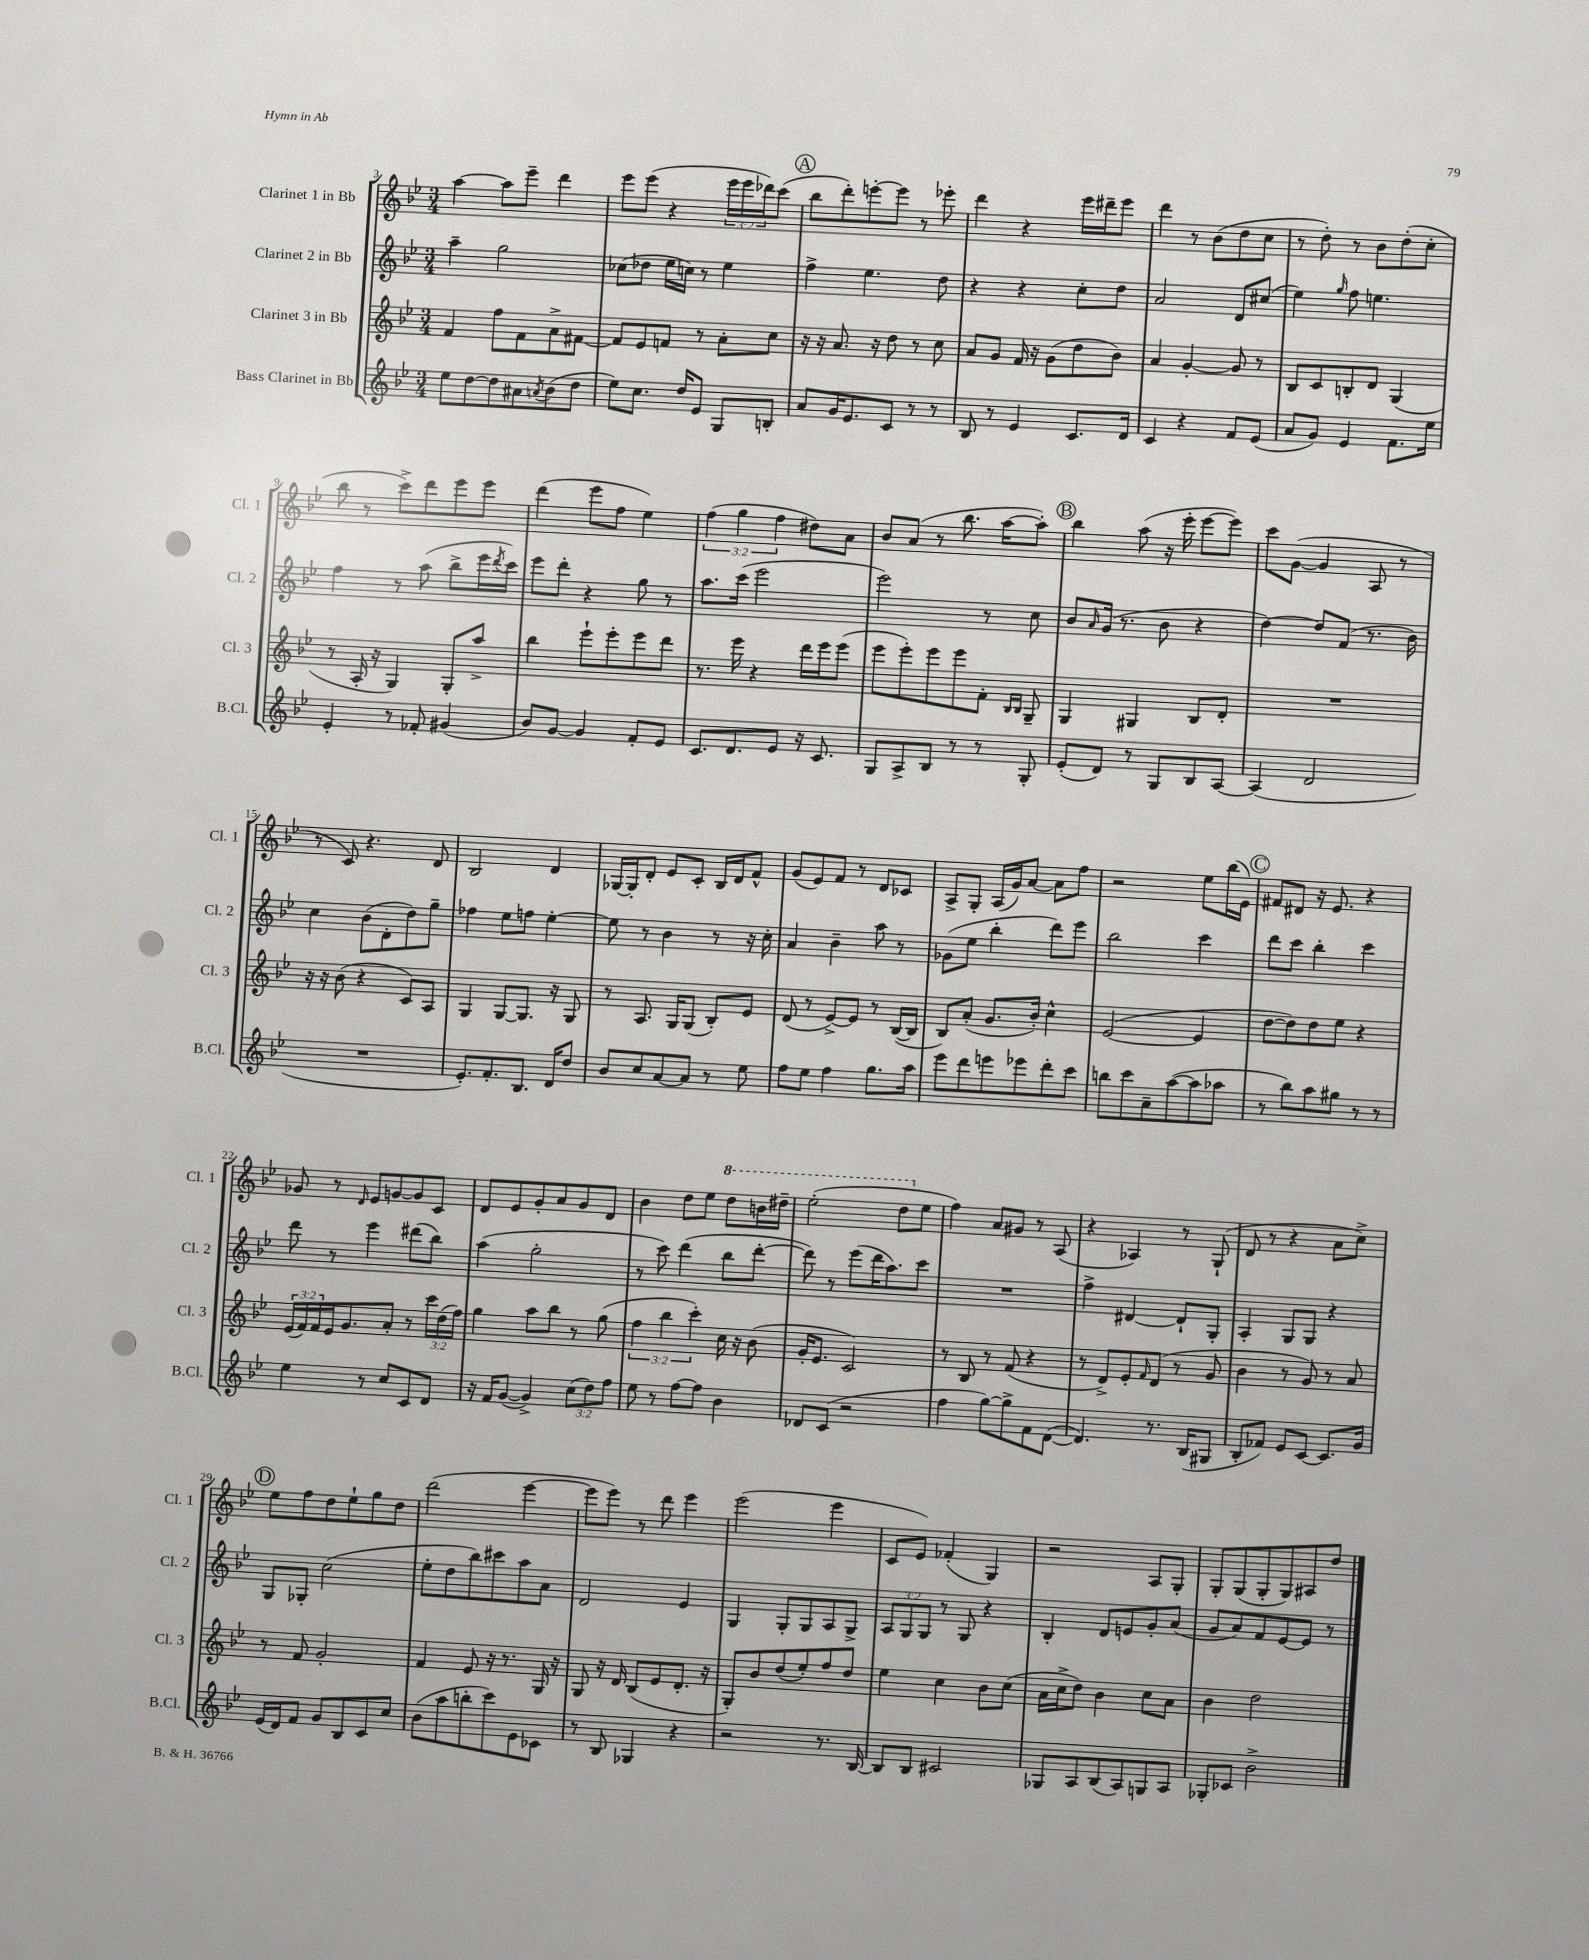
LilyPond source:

<<
\new StaffGroup <<
\new Staff = "s0" \with { instrumentName = "Clarinet 1 in Bb" shortInstrumentName = "Cl. 1" } {
    \clef treble \key bes \major \numericTimeSignature \time 3/4 \override Staff.TupletNumber.text = #tuplet-number::calc-fraction-text
    a''4~ a''8 ees'''8-- d'''4 |
    ees'''8 ees'''8( r4 \tuplet 3/2 { ees'''16 ees'''16 des'''16) } c'''8( |
    \mark \markup { \circle "A" } bes''8 d'''8-.) e'''8~-. e'''8 r8 ees'''8-. |
    d'''4 r4 ees'''16 dis'''16-- ees'''8 |
    d'''4 r8 bes'8( d''8 c''8 |
    r8 d''8-.) r8 bes'8 d''8-.( c''8-. |
    bes''8 r8 c'''8->) d'''8 ees'''8 ees'''8 |
    d'''4( ees'''8 f''8 ees''4) |
    \tuplet 3/2 { f''4( g''4 f''4 } dis''8) a'8 |
    bes'8 a'8( r8 bes''8. a''16~ a''8-.) |
    \mark \markup { \circle "B" } bes''4 a''8( r16 ees'''16-. ees'''8~ ees'''8) |
    c'''8 g'8~( g'4 a8 r8 |
    r8 c'8) r4. d'8 |
    bes2 d'4 |
    ges16~ ges16-. d'8-. ees'8 c'8-. bes16 d'16 f'8-^ |
    g'8( ees'8) f'8 r8 d'8 ces'8 |
    a8-> g8-. a16( g'16) a'8~ a'8 f''8 |
    r2 ees''8 bes''16( ees'16) |
    \mark \markup { \circle "C" } fis'8 dis'8 r16 ees'8. r4 |
    ges'8 r8 \grace { d'16 } ees'8 g'8~ g'8 c'8 |
    d'8 ees'8 g'8-. a'8 g'8 d'8 |
    bes'4 d''8 ees''8 \ottava #1 d'''8 b''16 dis'''16-- |
    ees'''2-.( d'''8 \ottava #0 ees''8 |
    f''4) a'8 gis'8 r8 a8( |
    r4 aes4) r8 g8-!( |
    d'8 r8 r4 a'8 c''8->) |
    \mark \markup { \circle "D" } ees''8 f''8 d''8 ees''8-! g''8 d''8 |
    d'''2( ees'''4~ |
    ees'''8 ees'''8) r8 d'''8 ees'''4 |
    ees'''2( ees'''4 |
    c'8 ees'8) fes'4-.( g4) |
    r2 a8 g8-. |
    g8-. g8( g8-. g8) ais8 d''8 \bar "|." |
}
\new Staff = "s1" \with { instrumentName = "Clarinet 2 in Bb" shortInstrumentName = "Cl. 2" } {
    \clef treble \key bes \major \numericTimeSignature \time 3/4 \override Staff.TupletNumber.text = #tuplet-number::calc-fraction-text
    a''4-- g''2 |
    ces''8( des''8 ees''16 c''16) r8 ees''4 |
    \mark \markup { \circle "A" } f''4-> ees''4. d''8 |
    r4 r4 c''8-. d''8 |
    a'2 d'8 cis''8( |
    ees''4) \grace { g''16 } f''8 e''4. |
    f''4 r8 a''8( bes''8-> ees'''16 \acciaccatura { d'''8 } c'''16) |
    ees'''8 d'''8-. r4 g''8 r8 |
    a''8. c'''16( ees'''2 |
    ees'''2) r8 c''8 |
    \mark \markup { \circle "B" } bes'8 \grace { a'16 } g'16( r8. bes'8 r4 |
    d''4~) d''8 f'8( r8. bes'16) |
    c''4 bes'8( d'8-. d''8) g''8-- |
    fes''4 ees''8 f''8 ees''4~-. |
    ees''8 r8 bes'4 r8 r16 c''16-. |
    a'4 bes'4-- a''8 r8 |
    ges'8( ees''8 bes''4-. d'''8) ees'''8 |
    bes''2 c'''4 |
    \mark \markup { \circle "C" } d'''8 c'''8 bes''4-. c'''4 |
    d'''8 r8 ees'''4 dis'''8( bes''8) |
    a''4( g''2-. |
    r8 c'''8) d'''4( bes''8 d'''8~-. |
    d'''8) r8 ees'''8( d'''16 a''8.) c'''8 |
    R2. |
    f''4-> dis'4~ dis'8-! g8-. |
    a4-. g8 g8 r4 |
    \mark \markup { \circle "D" } g8 ges8-. c''2( |
    ees''8-. d''8 bes''8) cis'''8 a''8 a'8 |
    d'2 ees'4 |
    g4 g8-. g8 a8 g8-> |
    \tuplet 3/2 { a8 g8 g8 } r8 g8 r4 |
    bes4-. d'8 e'8 g'8-. a'8( |
    g'8 a'8) f'8 ees'8~ ees'8 r8 \bar "|." |
}
\new Staff = "s2" \with { instrumentName = "Clarinet 3 in Bb" shortInstrumentName = "Cl. 3" } {
    \clef treble \key bes \major \numericTimeSignature \time 3/4 \override Staff.TupletNumber.text = #tuplet-number::calc-fraction-text
    f'4 f''8 f'8 a'8-> fis'8~ |
    fis'8 ees'8 f'8 r8 a'8-. c''8 |
    \mark \markup { \circle "A" } r16 r16 a'8. r16 d''8 r8 c''8 |
    a'8 g'8 f'16 r16 g'8( d''8 bes'8) |
    a'4 g'4~-. g'8 r8 |
    bes8 c'8 b8-. d'8 g4( |
    r8 a16-. r16 g4) g8-. a''8-> |
    bes''4 ees'''8-! ees'''8-. ees'''8 d'''8 |
    r8. ees'''16 r4 d'''16 ees'''16 ees'''8( |
    ees'''8 ees'''8-.) ees'''8 ees'''8 f'8-. \grace { bes16 bes16 } g8-- |
    \mark \markup { \circle "B" } g4 gis4 bes8 d'8-. |
    R2. |
    r16 r16 bes'8( r4 c'8) a8 |
    g4 g8~ g8. r16 g8 |
    r8 a8. g16 g8( bes8-.) ees'8 |
    d'8( r8 ees'8~->) ees'8 r8 bes16~( bes16 |
    bes8) a'8-.( g'8. bes'16-.) c''4-^ |
    ees'2~( ees'4 |
    \mark \markup { \circle "C" } d''8~ d''8) d''8 ees''8 r4 |
    \tuplet 3/2 { ees'16( f'16) f'16 } ees'16 g'8. a'8-. r8 \tuplet 3/2 { c'''16 d''16( f''16) } |
    g''4 a''8 bes''8 r8 g''8( |
    \tuplet 3/2 { f''4 bes''4 c'''4-.) } c''16 r16 bes'8( |
    g'16-. ees'8. c'2) |
    r8 bes8 r8 f'8( r4 |
    r8 d'8->) ees'8-. \grace { f'16 } d'8( r8 g'8 |
    bes'4 r8 g'8) r8 a'8 |
    \mark \markup { \circle "D" } r8 f'8 g'2-. |
    f'4 ees'8 r16 r8. g16 r16 |
    g8 r16 d'16 bes8( ees'8 d'8.-. r16 |
    g8-.) bes'8 d''8( ees''8-.) f''8 d''8 |
    ees''4 c''4 bes'8 c''8( |
    a'16 c''16-> d''8) bes'4 c''8 a'8 |
    bes'4 d''2 \bar "|." |
}
\new Staff = "s3" \with { instrumentName = "Bass Clarinet in Bb" shortInstrumentName = "B.Cl." } {
    \clef treble \key bes \major \numericTimeSignature \time 3/4 \override Staff.TupletNumber.text = #tuplet-number::calc-fraction-text
    ees''8 d''8~ d''8 ais'8 \acciaccatura { a'8 } bes'8( d''8 |
    ees''8) c''8. d''16 ees'8 g8 b8-. |
    \mark \markup { \circle "A" } a'8 g'16 ees'8. c'8 r8 r8 |
    bes8 r8 ees'4 c'8. d'16 |
    c'4 r4 f'8 ees'8( |
    a'8 g'8) ees'4 f'8. ees''16 |
    ees'4-. r8 fes'8-. gis'4( |
    bes'8) g'8~ g'4 f'8-. ees'8 |
    c'8. d'8. ees'8 r16 c'8. |
    g8 a8-> bes8 r8 r8 g8-. |
    \mark \markup { \circle "B" } ees'8-.( d'8) r8 g8 bes8 a8~ |
    a4( d'2 |
    R2. |
    ees'8.-.) f'8.-. bes8. d'16 d''8 |
    bes'8 c''8 a'8~ a'8 r8 ees''8 |
    f''8 ees''8 f''4 g''8. a''16 |
    ees'''8 d'''8 e'''8 ees'''8 d'''8-. c'''8 |
    b''8 c'''8 a'8-- a''8~( a''8 aes''8 |
    \mark \markup { \circle "C" } r8 bes''8) a''8 gis''8 r8 r8 |
    ees''4 r8 c''8 c'8 d'8 |
    r16 f'16 g'8~( g'4->) \tuplet 3/2 { c''8( d''8) f''8 } |
    ees''8 r8 f''8~ f''8 bes'4 |
    des'8 c'8( r2 |
    f''4 g''8~) g''8-> f'8 d'8~( |
    d'4.) r8. bes16( gis8 |
    bes8-. fes'8) ees'8 c'8~ c'8. g'16 |
    \mark \markup { \circle "D" } ees'16( d'16) f'8 g'8 bes8 c'8 c''8 |
    bes'8( a''8 b''8-. c'''8) ees'8 ces'8 |
    r8 bes8 ges4 r4 |
    r2 r8. bes16~ |
    bes8 bes8 cis'2 |
    ges8 a8 bes8( a8) g8 a8 |
    ges8-. ces'8 bes'2-> \bar "|." |
}
>>
>>
\layout { \context { \Score currentBarNumber = #3 } }
